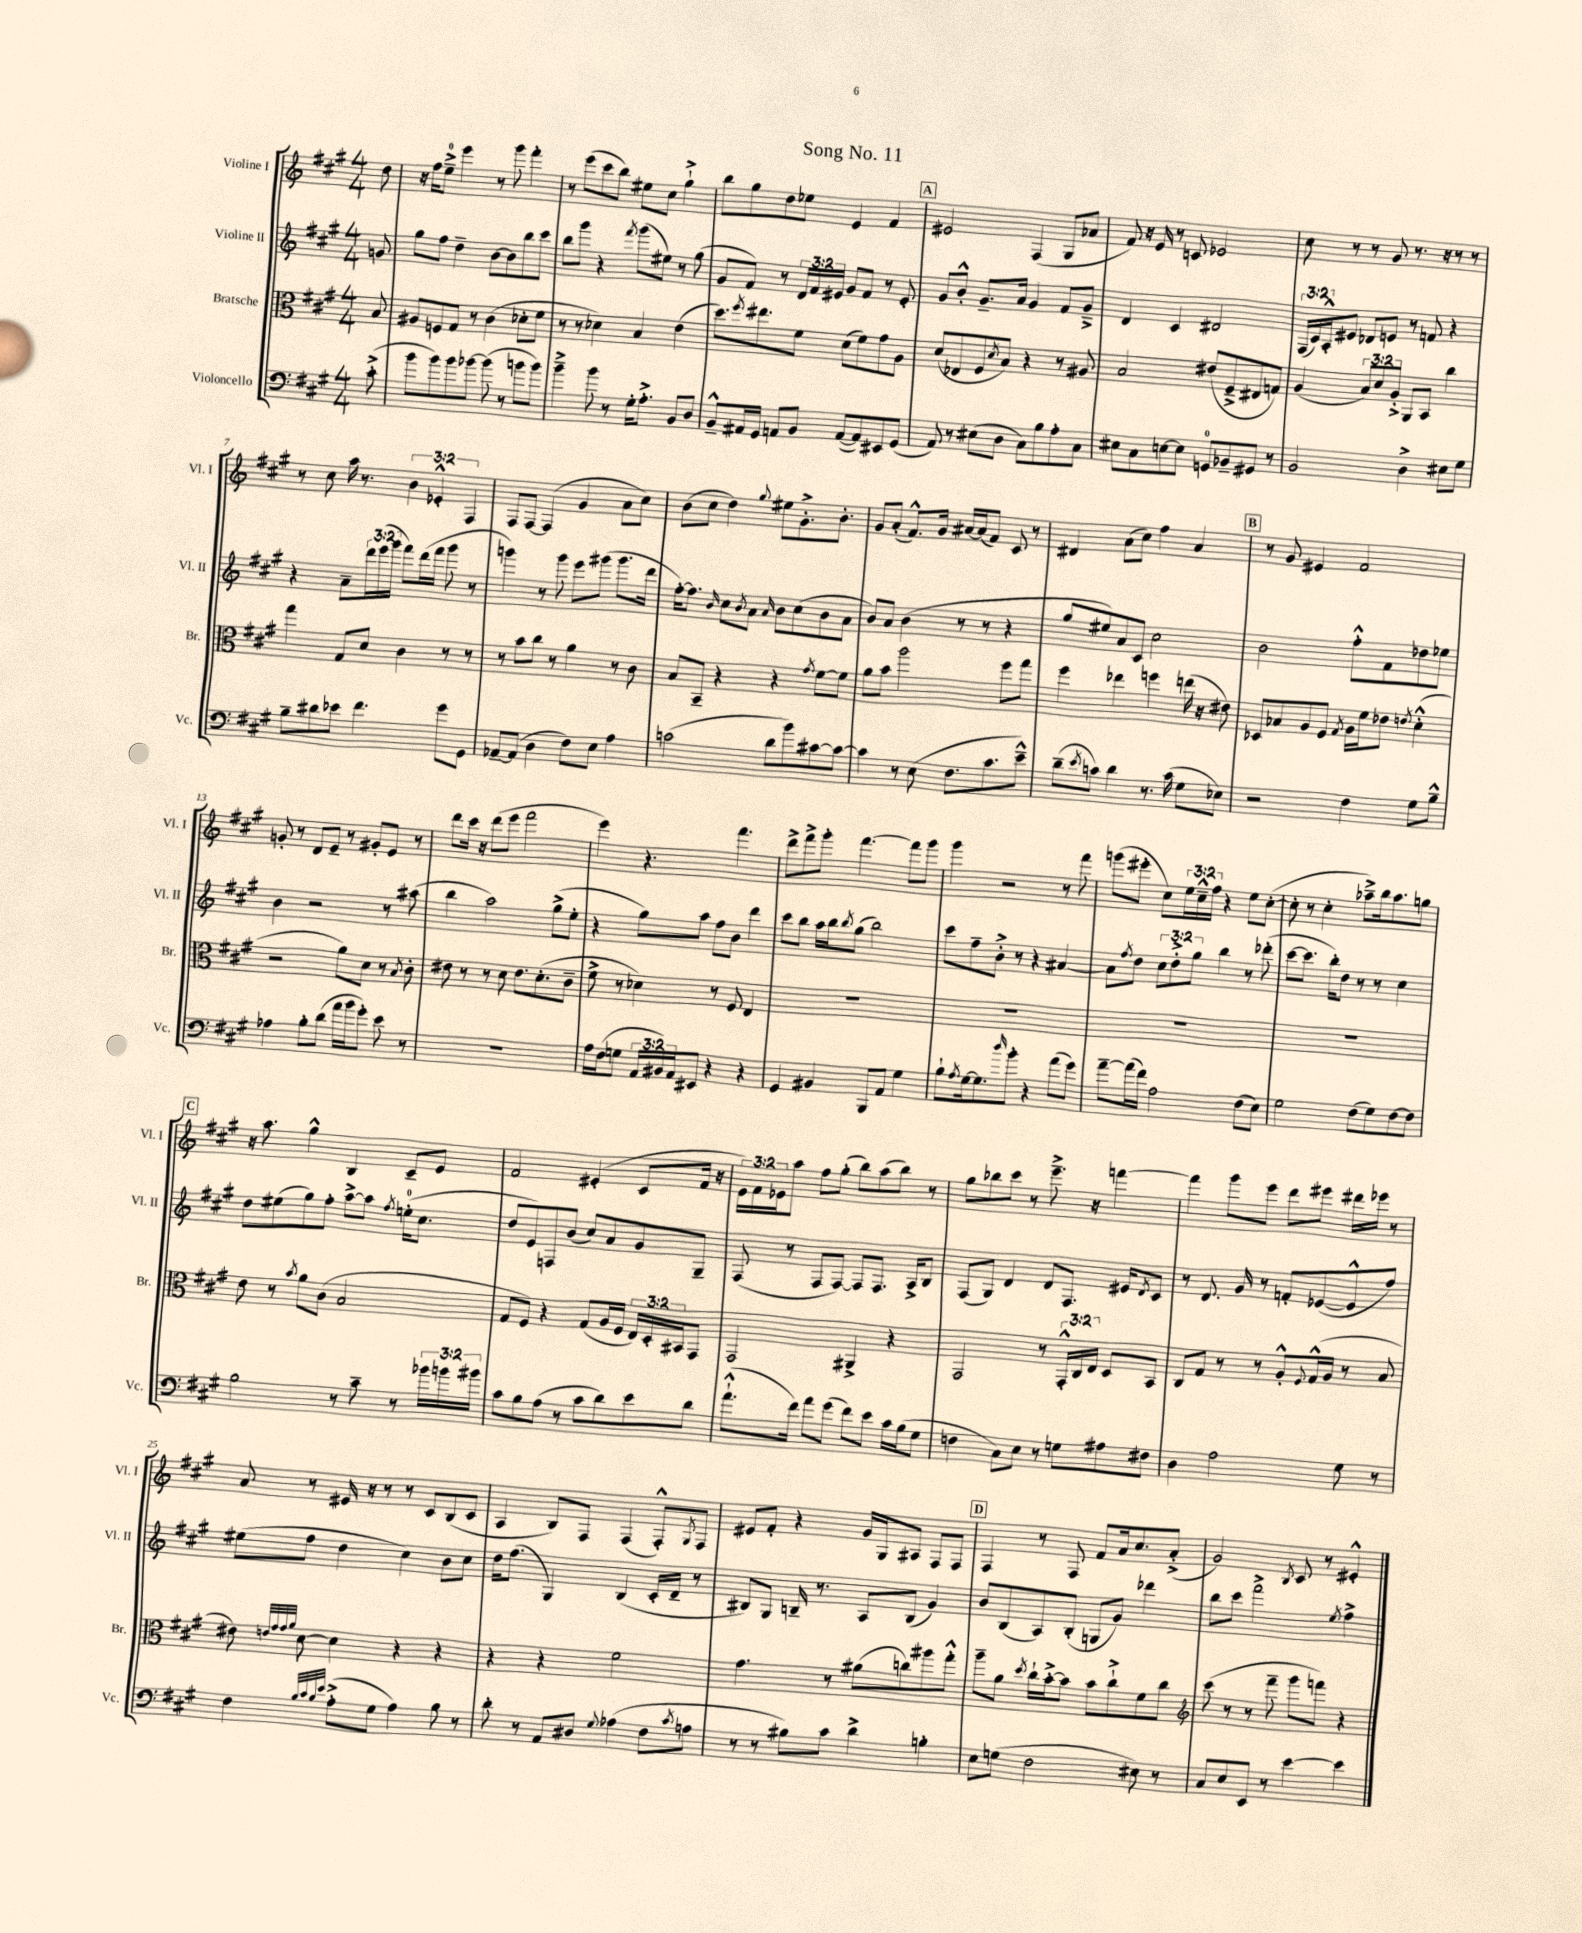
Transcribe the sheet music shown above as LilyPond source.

\header { title = "Song No. 11" }
<<
\new StaffGroup <<
\new Staff = "s0" \with { instrumentName = "Violine I" shortInstrumentName = "Vl. I" } {
    \clef treble \key a \major \numericTimeSignature \time 4/4 \override Staff.TupletNumber.text = #tuplet-number::calc-fraction-text \partial 8
    d''8 |
    r16 fis''16 e''8-0---> e'''4 r8 gis'''8 fis'''4-. |
    r8 e'''8( cis'''8 b''8) eis''8 cis''8 gis''4-!-> |
    b''8 gis''8 d''8 ees''8 e'4 fis'4 |
    \mark \markup { \box "A" } eis'2 fis4( gis8 aes'8 |
    fis'8) r16 e'16 r8 c'8 ees'2 |
    cis''8 r8 r8 gis'8 r8. r16 r8 r8 |
    r8 cis''8 a''16 r8. \tuplet 3/2 { b'4 ees'4-.-^ fis4 } |
    fis8 fis8~ fis4( gis'4 a'8 cis''8) |
    b'8( cis''8 d''4) \appoggiatura { gis''8 } eis''8 gis'8.-.-> b'8.-. |
    gis'8 a'8-.( fis'8.-^) gis'16 ais'16~ ais'16( fis'8) cis'8 r8 |
    dis'4 a'8( cis''8) fis''4 a'4 |
    \mark \markup { \box "B" } r8 gis'8 eis'4 fis'2 |
    g'8-. r8 d'8 e'8-- r8 gis'8-. e'8 r8 |
    d'''8 cis'''16 r16 d'''8( e'''8 fis'''2 |
    e'''4) r4. fis'''4. |
    d'''8-> fis'''8-> gis'''8-. fis'''4.~ fis'''8 gis'''8 |
    gis'''4 r2 r8 fis'''8 |
    g'''8( eis'''8-. cis''8) \tuplet 3/2 { e''16 cis''16---^ fis''16 } r4 e''8 cis''8~-.( |
    cis''8-. r8 cis''4-. aes''8--->) b''16 aes''8. g''8 |
    \mark \markup { \box "C" } r16 a''8. gis''4-^ b4 cis'8-- e'8 |
    fis'2 eis'4-.( cis'8 fis'16 r16 |
    \tuplet 3/2 { e'16) fis'16 ees'16 } a''8 fis''8 gis''8-.( b''8) a''8( b''8) r8 |
    gis''8 bes''8 cis'''8 r8 e'''8.---> r16 f'''4~ |
    f'''4 gis'''8 e'''8 d'''8 eis'''8 dis'''16 ees'''16 r8 |
    a'8 r8 eis'16 r16 r8 r8 cis'8 b8( cis'8 |
    a4 b8) fis8 fis4( fis8-.-^) \acciaccatura { gis8 } fis8 |
    eis'8 fis'8-. r4 gis'16 gis16 ais8 fis8 fis8 |
    \mark \markup { \box "D" } fis4 r8 fis8 fis'8 a'16 cis''8. a'8-.->( |
    gis'2) \acciaccatura { b8 } cis'8 r8 eis'4-.-^ \bar "|." |
}
\new Staff = "s1" \with { instrumentName = "Violine II" shortInstrumentName = "Vl. II" } {
    \clef treble \key a \major \numericTimeSignature \time 4/4 \override Staff.TupletNumber.text = #tuplet-number::calc-fraction-text \partial 8
    g'8 |
    gis''8 fis''8 d''4-- b'8~ b'8 b''8 cis'''8 |
    b''8 gis'''8 r4 \acciaccatura { fis'''8 } gis'''8( eis''8) r8 gis''8( |
    gis'8 fis'8) r8 \tuplet 3/2 { d'16 fis'16 eis'16 } gis'8 fis'8 r8 eis'8-. |
    \mark \markup { \box "A" } gis'8 b'8-.-^ gis'8.-- a'16 gis'4 fis'8 gis'8---> |
    d'4 cis'4 dis'2 |
    \tuplet 3/2 { fis16( cis'16) a16-.-^ } eis'8 des'8 e'8 r8 f'8 r4 |
    r4 a'8-- \tuplet 3/2 { d'''16 e'''16( gis'''16 } fis'''8) d'''16( fis'''16 gis'''8 r8 |
    g'''4) r8 g'''8 e'''8 gis'''8( gis'''8. d'''16 |
    fis''16~-.) fis''8. \grace { b'16 } cis''8 \acciaccatura { b'8 } a'8 \grace { a'16 } b'8 cis''8( b'8 a'8 |
    b'8) a'8 b'4( r8 r8 r4 |
    gis''8 eis''8) a'8 cis'8 cis''2 |
    \mark \markup { \box "B" } b'2 fis''8-.-^ fis'8 des''8 ees''8 |
    b'4 r2 r8 ais''8( |
    b''4 a''2) gis''8->( e''8-. |
    r4 gis''8) a''8 fis''8 b'8 d'''4 |
    cis'''8 b''8 a''16 b''16 \acciaccatura { b''8 } gis''8( b''2) |
    cis'''8 fis''8-- b'8-.-> r8 r4 ais'4~ |
    ais'8 \acciaccatura { fis''8 } d''8 \tuplet 3/2 { cis''8 d''8-.-> gis''8 } b''4 r8 des'''8-.( |
    cis'''8~ cis'''8. b''16-.) d''8 r8 r8 cis''4 |
    \mark \markup { \box "C" } d''8 eis''8( gis''8) fis''8-. a''8~-> a''8 \acciaccatura { fis''8 } e''16-0-.( cis''8. |
    d''8 e'8) f8 b'8( cis''8) a'8 gis'8 gis8-- |
    fis8( r8 fis8 fis8~) fis8 fis8. a16-> b8 |
    fis8( gis8) d'4 d'8 fis8. eis'16 \acciaccatura { d'8 } cis'8 |
    r8 d'8. gis'16 r8 f'8-. ees'8~( ees'8-^ fis''8) |
    eis''8( fis''8 d''4 cis''4) b'8 cis''8 |
    d''16 fis''8.( gis4) b4( cis'16-. d'16-- r8 |
    bis8) gis8 b16-- r8. a8 b8( gis'4) |
    \mark \markup { \box "D" } b'8 b8( a8) b8-.( g8 gis'8) des'''4 |
    b''8 cis'''8 fis'''2-> \acciaccatura { e''8 } fis''4-> \bar "|." |
}
\new Staff = "s2" \with { instrumentName = "Bratsche" shortInstrumentName = "Br." } {
    \clef alto \key a \major \numericTimeSignature \time 4/4 \override Staff.TupletNumber.text = #tuplet-number::calc-fraction-text \partial 8
    b8 |
    ais8 f8 gis8 r8 cis'4( des'8-. fis'8 |
    r8 r8 des'4) b4 e'4( |
    d''8.) \acciaccatura { fis''8 } eis''8. fis'8 d'8( fis'8) gis'8 a8 |
    \mark \markup { \box "A" } d'8( ees8 fis8 \acciaccatura { d'8 } b8) r4 r8 ais8 |
    b2 eis'8( fis8---> eis8 g8) |
    a4( \tuplet 3/2 { b8) d'8 a8-.-> } a,8 b,8 cis''4 |
    gis''4 gis8 d'8 cis'4 r8 r8 |
    r8 b'8 cis''8 r8 a'4 r8 cis'8 |
    b8 b,8-- r4 r4 \acciaccatura { gis'8 } fis'8~ fis'8 |
    a'8 b'8 a''2 fis''8 gis''8 |
    fis''4 ees''4 f''4 e''16( r16 eis'8) |
    \mark \markup { \box "B" } des8 bes8 a8 fis8 \acciaccatura { gis8 } a16 fis'16 ees'8 \acciaccatura { e'8 } d'4-.-^( |
    r2 a'8) d'8 r8 \acciaccatura { b8 } cis'8-. |
    eis'8 r8 r8 d'8 eis'8. d'8.-.( cis'8-- |
    fis'8-> r8 des'4) r8 fis8 e4 |
    R1 |
    R1 |
    R1 |
    R1 |
    \mark \markup { \box "C" } e'8 r8 \acciaccatura { b'8 } a'8 cis'8( b2 |
    gis8 fis8) r4 gis8( a16 fis16 \tuplet 3/2 { e16) d16-. bis,16 } gis,8 |
    gis,2 ais,4-> r4 |
    gis,2 r8 \tuplet 3/2 { gis,16-.-^ cis16 e16 } d8 b,8 |
    cis8 gis8 r8 r8 a8-.-^ \appoggiatura { fis8 } gis16-^( a16 r8 b8 |
    eis'8) \grace { e'32 gis'32 gis'32 a'32 } d'8~ d'4 r4 r4 |
    r4 r4 fis'2 |
    gis'4. r8 ais'8( c''8) ais''8 gis''8-.-^ |
    \mark \markup { \box "D" } a''8-- a'8 \acciaccatura { d''8 } cis''16-! b'16~-.-> b'8 b'8 cis''8-!-> fis'8 cis''8 |
    \clef treble cis'''8( r8 r8 fis'''8-- gis'''8 f'''8) r4 \bar "|." |
}
\new Staff = "s3" \with { instrumentName = "Violoncello" shortInstrumentName = "Vc." } {
    \clef bass \key a \major \numericTimeSignature \time 4/4 \override Staff.TupletNumber.text = #tuplet-number::calc-fraction-text \partial 8
    cis'8-.->( |
    b'8 b'8) b'8 bes'8~ bes'8( r8 b'8 b'8) |
    b'4---> b'8 r8 gis16-. a8.-.-> b,8 d8 |
    b,8---^ ais,16 gis,16 a,8 b,8 a,8~( a,8) eis,8 gis,8( |
    \mark \markup { \box "A" } a,8) r8 eis8( d8 cis8) b8 a8-. cis8 |
    eis8 cis8 e8~ e8 g,8-0 bes,8-- gis,8 r8 |
    b,2 d4-> eis8 gis8 |
    b8-- dis'8 ees'8 fis'4. gis'8 gis,8 |
    aes,8~-- aes,8( d4 fis8) e8 a4 |
    c'2( d'8 b'8) cis'8~ cis'8~ |
    cis'4 r8 e8( fis8. cis'8. e'8---^) |
    d'8--( \acciaccatura { e'8 } c'8) d'4 r8. c'16( gis8 ees8) |
    \mark \markup { \box "B" } r2 fis4 gis8 b8---^ |
    aes4 b8-. d'8( a'16 b'16 gis'8-.) e'8 r8 |
    R1 |
    a16 fis16( g8 \tuplet 3/2 { a,16 bis,16) a,16 } eis,8 r4 r4 |
    gis,4 bis,4 b,,8 a,8 gis4 |
    b8-! \acciaccatura { a8 } gis16~ gis8. \grace { d''16 } b'8-. r4 a'8( gis'8) |
    a'8~-- a'16( fis'16) a2 fis8( e8) |
    gis2 fis8( gis8) fis8~ fis8 |
    \mark \markup { \box "C" } b2 r8 cis'8-- r8 \tuplet 3/2 { bes'16 b'16 bis'16 } |
    cis'8 b8 a8( r8 cis'8 d'8) e'8 d'8 |
    a'8.-!-^( fis'16) a'8 gis'8( fis'8) e'8 cis'16 b16( gis8 |
    f4 cis8) e8 r8 g8 ais8 fis8 |
    d4 a2 gis8 r8 |
    fis4 \grace { b32 cis'32 b32 e'32 } a8-.->( gis8 a4) b8 r8 |
    d'8-. r8 a,8 dis8 \appoggiatura { gis8 } aes4( fis8 \acciaccatura { cis'8 } a8 |
    r8 r8 bis8) cis'8 d'4-> b4-. |
    \mark \markup { \box "D" } e8 g8( fis2 eis8) r8 |
    cis8 e8 e,8 r8 e'4~ e'4 \bar "|." |
}
>>
>>
